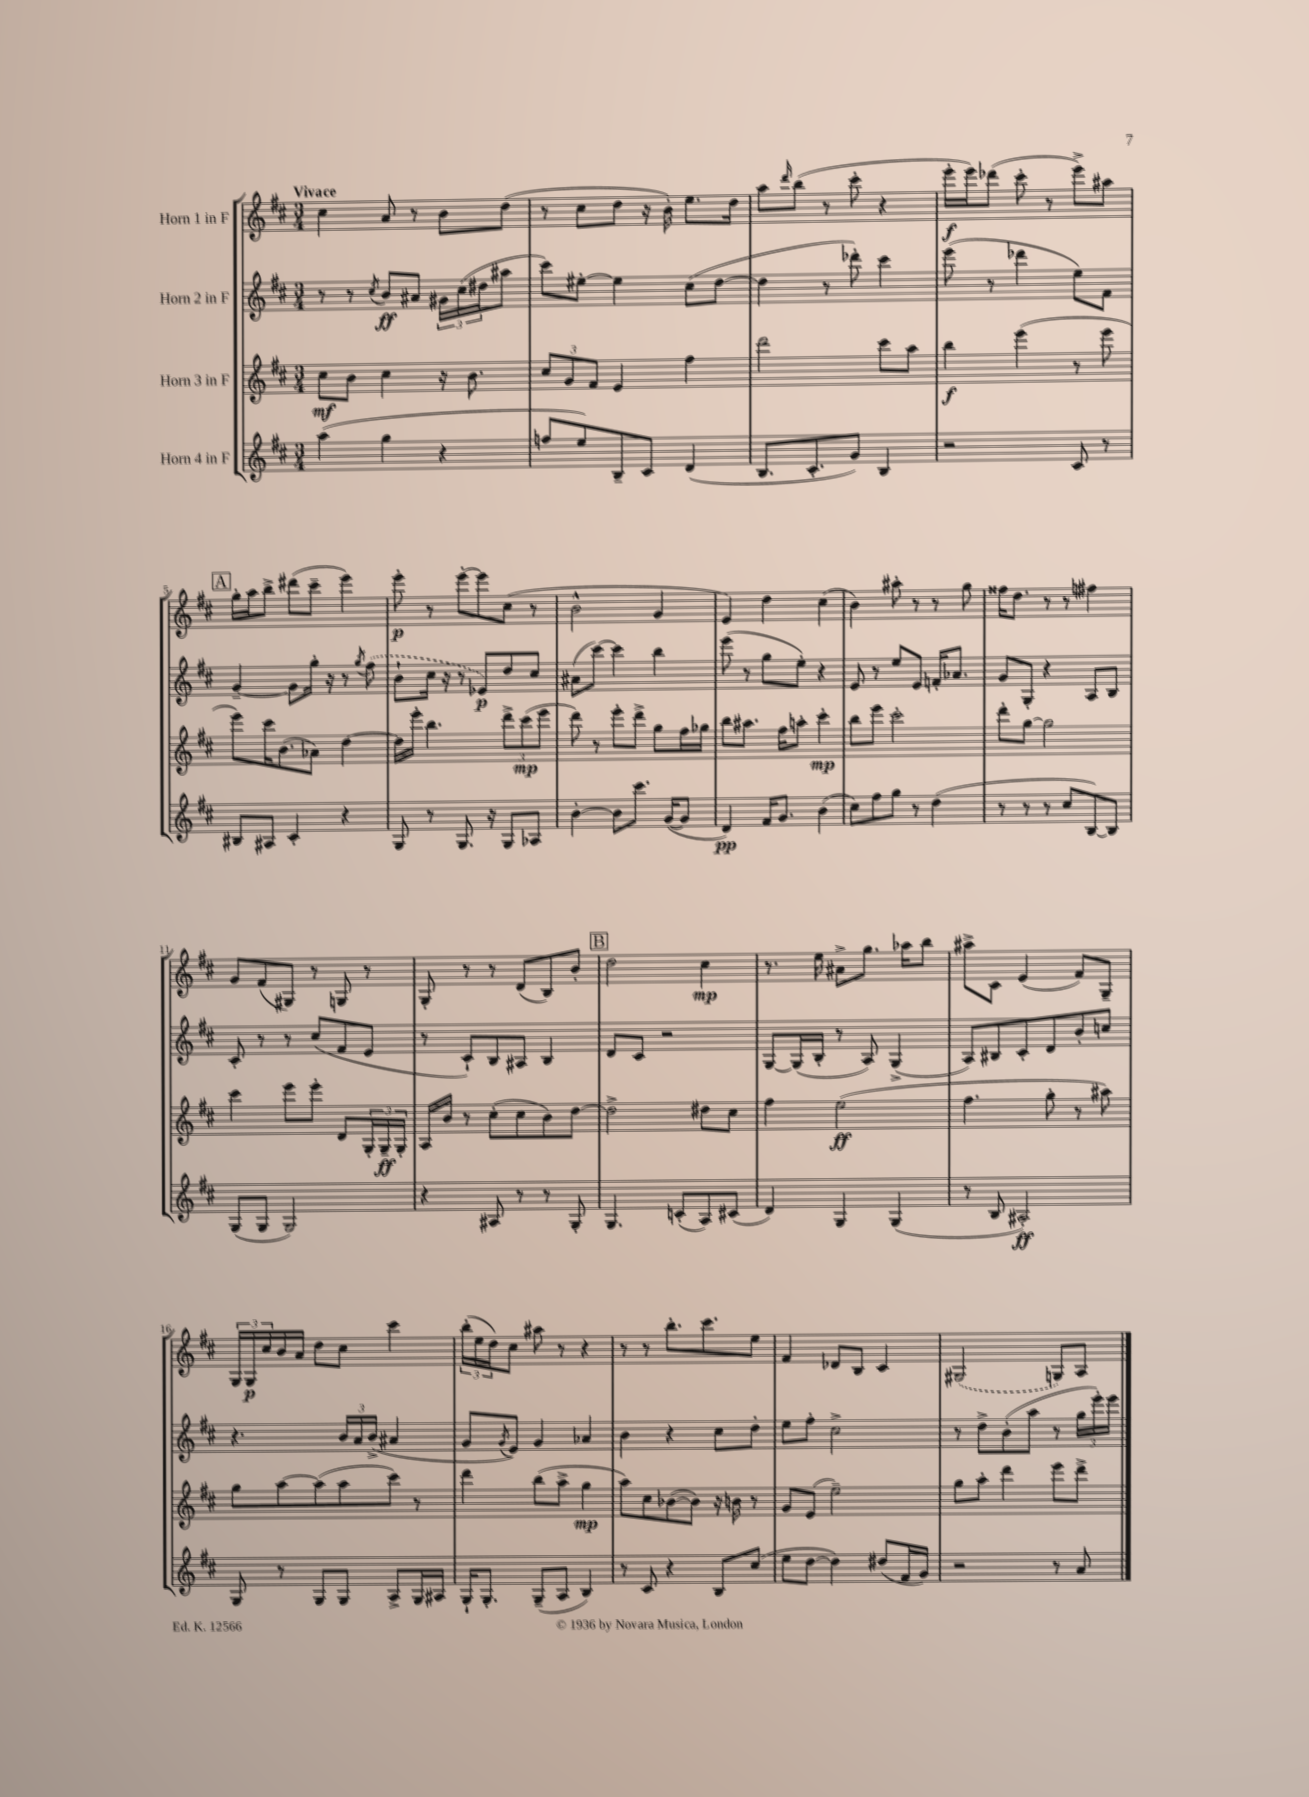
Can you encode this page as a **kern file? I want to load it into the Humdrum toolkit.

**kern	**kern	**kern	**kern
*staff4	*staff3	*staff2	*staff1
*clefG2	*clefG2	*clefG2	*clefG2
*k[f#c#]	*k[f#c#]	*k[f#c#]	*k[f#c#]
*M3/4	*M3/4	*M3/4	*M3/4
(4aa\	8cc#\L	8r	4cc#\
.	8b\J	8r	.
.	.	8qcc#/	.
4gg\	4cc#\	8b/L	8a/
.	.	8a#/J	8r
4r	16r	24g#\LL	8b\L
.	.	(24cc#\	.
.	8.b\	.	.
.	.	24dd#\J	.
.	.	8aa#\J	(8dd\J
=	=	=	=
8ff/L	12cc#/L	8ccc#\L)	8r
.	12g/	.	.
8ee/)	.	[8ee#'\J	8cc#\L
.	12f#/J	.	.
8B~/	4e/	4ee#\]	8dd\J
8c#/J	.	.	16r
.	.	.	16b'\)
(4d/	4ff#\	(8cc#\L	8.ee\L
.	.	[8dd\J	.
.	.	.	16dd\Jk
=	=	=	=
8.B/L	2ddd\	4dd\]	8aa\L
.	.	.	16qqddd/
.	.	.	(8bb\J
8.c#'/	.	.	.
.	.	8r	8r
8g/J)	.	8ddd-'\)	8ccc#'\
4B/	8ccc#\L	4ccc#\	4r
.	8aa\J	.	.
=	=	=	=
2r	4bb\	(8eee\	16eee'\LL
.	.	.	16eee\J)
.	.	8r	(8ddd-\J
.	(4eee\	4ddd-\	8ccc#'\
.	.	.	8r
8c#/	8r	8ee\L)	8eee^\L)
8r	8eee\	8f#\J	8aa#\J
=	=	=	=
8B#/L	8eee\L)	[4g~/	16gg'\LL
.	.	.	16aa\J
8A#/J	16ccc#\K	.	8bb^\J
.	(8.b\	.	.
4c#'/	.	8g\]L	(8ddd#\L
.	8a-\J)	16gg'\Jk	8ccc#~\J
.	.	16r	.
4r	[4dd\	8r	4eee\)
.	.	8qgg/	.
.	.	(8ff#\	.
=	=	=	=
8G/	16dd\]LL	8b`\L	8eee'\
.	16eee'\JJ	.	.
8r	4.bb\	16cc#\Jk	8r
.	.	16r	.
8.G/	.	8r	[8eee'\L
.	.	8e-/L)	8eee\]
16r	.	.	.
8G/L	12ddd^\L	8dd/	(8cc#\J
.	(12ccc#\	.	.
8A-/J	.	8cc#/J	8r
.	12eee\J	.	.
=	=	=	=
[4b'\	8ddd\)	(8a#\L	2b^^\
.	8r	[8ccc#\J)	.
8b\]L	8eee'\L	4ccc#\]	.
8.ccc#\J	8ddd^\J	.	.
.	8gg\L	4bb\	4g/
([16g/LK	.	.	.
8g/]J	16ff#\L	.	.
.	16gg-\JJ	.	.
=	=	=	=
4d/)	8bb\L	(8eee\	4e/)
.	8.aa#\J	8r	.
16f#/LK	.	8gg\L	4dd\
8.g/J	16ff#\LK	.	.
.	8aa'\J	8ee'\J)	.
(4b\	4ccc#'\	4r	(4cc#\
=	=	=	=
8cc#\L)	8bb\L	8e/	4b\)
8ff#\	8eee\J	8r	.
8gg\J	2ccc#'\	8ee/L	8aa#'\
8r	.	8e/J	8r
(4dd\	.	16f'/LK	8r
.	.	8.a-/J	.
.	.	.	8gg\
=	=	=	=
8r	8ddd'\L	8g/L	16ff##\LK
.	.	.	8.dd\J
8r	[8gg\J	8G'/J	.
8r	2gg\]	4r	8r
8cc#/L	.	.	8r
[8B/)	.	8A/L	4ff#\
8B/]J	.	8B/J	.
=	=	=	=
(8G/L	4ccc#\	8c#'/	8g/L
8G/J	.	8r	(8f#/
2G/)	8eee\L	8r	8G#/J)
.	8eee'\J	(8cc#/L	8r
.	8d/L	8f#/	8G/
.	24G'/L	8e/J	8r
.	24G~/	.	.
.	24G'/JJ	.	.
=	=	=	=
4r	16A/LL	8r	8G'/
.	16b/JJ	.	.
.	8r	8c#`/L)	8r
8A#/	(8cc#'\L	8B/	8r
8r	8cc#\	8A#/J	(8d/L
8r	8b\)	4B/	8B/)
8G'/	[8dd\J	.	8b'/J
=	=	=	=
4.G/	2dd^\]	8d/L	2dd\
.	.	8c#/J	.
.	.	2r	.
(8c'/L	.	.	.
8A/)	8dd#\L	.	4cc#\
(8c#/J	8cc#\J	.	.
=	=	=	=
4d/)	4ff#\	[8G/L	8.r
.	.	(16G/]L	.
.	.	16B'/JJ	16ee\
4G/	(2ee\	8r	8a#^\L
.	.	8A/)	8.gg\J
(4G/	.	(4G^/	.
.	.	.	16aa-\LK
.	.	.	8bb\J
=	=	=	=
8r	4.ff#\	8A/L)	8aa#^\L
8B/	.	8B#/	8c#\J
2A#'/)	.	8c#'/	(4e/
.	8gg'\	8d/	.
.	8r	8b'/	8f#/L)
.	8aa#\)	8cc/J	8G~/J
=	=	=	=
8G/	8gg\L	4.r	24G/LL
.	.	.	24G/
.	.	.	24cc#/
8r	[8aa\	.	16b/
.	.	.	16a/JJ
8G/L	(8aa\]	.	8dd\L
8G/J	8aa\	24b/LL	8cc#\J
.	.	24a/	.
.	.	(24b^/JJ	.
8A^/L	8ccc#\J)	4a#/	4ccc#\
16G/L	8r	.	.
16A#/JJ	.	.	.
=	=	=	=
16G`/LK	4ddd\	8g/L	(24bb'\LL
.	.	.	24ee\
8.G'/J	.	.	.
.	.	.	24dd\J)
.	.	8qg/	.
.	.	8e/J)	8cc#\J
(8G~/L	(8bb\L	4g/	8aa#\
8A/J	8aa^\J	.	8r
4B/)	4gg\	4a-/	4r
=	=	=	=
8r	8aa\L)	4b\	8r
8c#/	8cc#\	.	8r
4r	([8b-\	4r	8.bb'\L
.	8b-\]J)	.	.
.	.	.	8.ccc#\
8B/L	16r	8cc#\L	.
.	16b\	.	.
(8cc#/J	8r	8dd'\J	8ee\J
=	=	=	=
8ee\L	8g/L	8ee\L	4f#/
[8dd\J	(8e/J	8ff#'\J	.
4dd\])	2ee~\)	2cc#^\	8d-/L
.	.	.	8B/J
(8dd#/L	.	.	4c#/
16f#/L	.	.	.
16g/JJ)	.	.	.
=	=	=	=
2r	8gg\L	8r	(2G#/
.	8aa'\J	8dd^\L	.
.	4ddd\	(8b'\	.
.	.	8aa\J	.
8r	8eee\L	8r	8G/L)
8a/	8ddd^\J	24gg\LL	8A/J
.	.	24eee'\)	.
.	.	24eee\JJ	.
==	==	==	==
*-	*-	*-	*-
